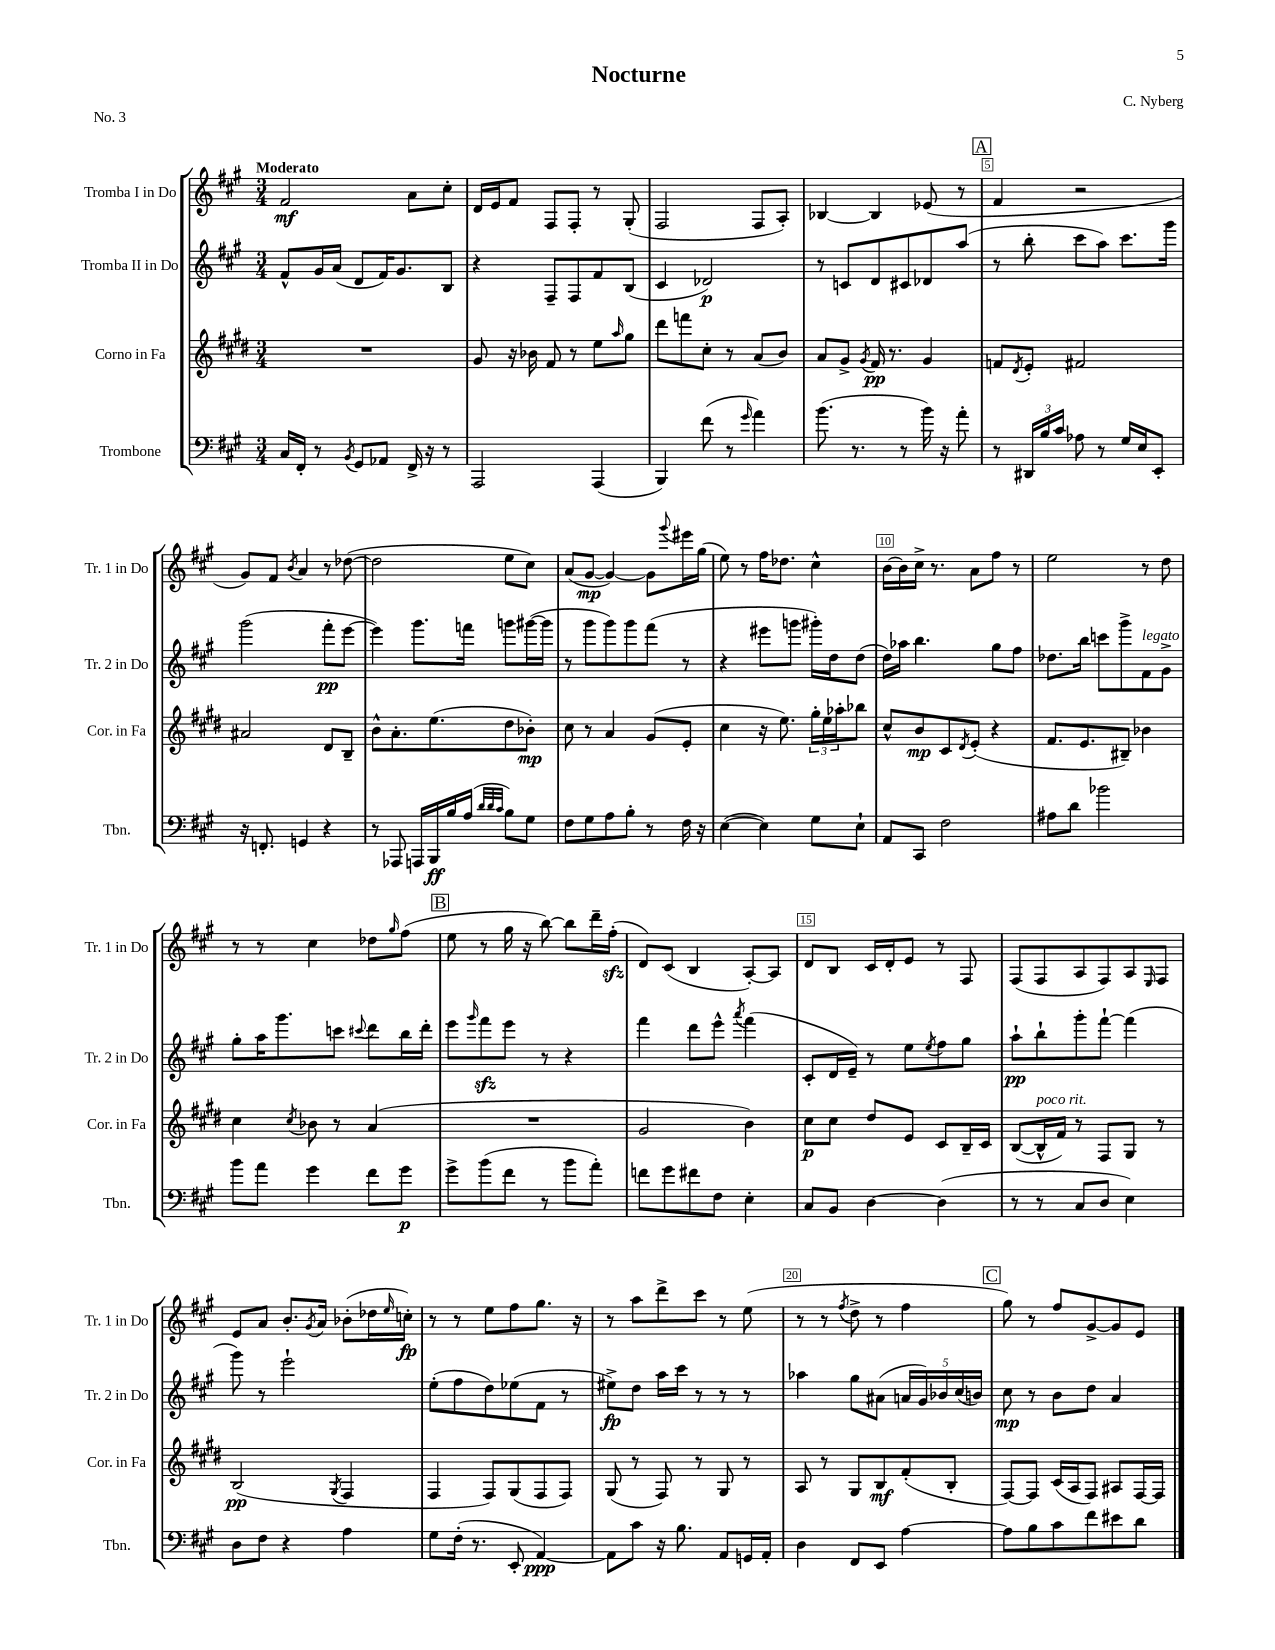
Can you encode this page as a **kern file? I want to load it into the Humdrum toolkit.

**kern	**dynam	**kern	**dynam	**kern	**dynam	**kern	**dynam
*part4	*part4	*part3	*part3	*part2	*part2	*part1	*part1
*staff4	*staff4	*staff3	*staff3	*staff2	*staff2	*staff1	*staff1
*I"Trombone	*	*I"Corno in Fa	*	*I"Tromba II in Do	*	*I"Tromba I in Do	*
*I'Tbn.	*	*I'Cor. in Fa	*	*I'Tr. 2 in Do	*	*I'Tr. 1 in Do	*
*clefF4	*	*clefG2	*	*clefG2	*	*clefG2	*
*k[f#c#g#]	*	*k[f#c#g#d#]	*	*k[f#c#g#]	*	*k[f#c#g#]	*
*M3/4	*	*M3/4	*	*M3/4	*	*M3/4	*
=1	=1	=1	=1	=1	=1	=1	=1
!	!	!	!	!	!	!LO:TX:a:B:t=Moderato	!
16C#/LL	.	2.r	.	8f#^^/L	.	2f#/	mf
16FF#'/JJ	.	.	.	.	.	.	.
8r	.	.	.	16g#/L	.	.	.
.	.	.	.	(16a/JJ	.	.	.
8qBB/	.	.	.	.	.	.	.
8GG#/L	.	.	.	8d/L	.	.	.
8AA-X/J	.	.	.	16f#/K)	.	.	.
.	.	.	.	8.g#/	.	.	.
16FF#^/	.	.	.	.	.	8a\L	.
16r	.	.	.	.	.	.	.
8r	.	.	.	8B/J	.	8cc#'\J	.
=2	=2	=2	=2	=2	=2	=2	=2
2AAA/	.	8g#/	.	4r	.	16d/LL	.
.	.	.	.	.	.	16e/J	.
.	.	16r	.	.	.	8f#/J	.
.	.	16b-X\	.	.	.	.	.
.	.	8f#/	.	8F#~/L	.	8F#/L	.
.	.	8r	.	8F#/	.	8F#'/J	.
(4AAA/	.	8ee\L	.	8f#/	.	8r	.
.	.	16qqaa/	.	.	.	.	.
.	.	8gg#\J	.	(8B/J	.	(8G#'/	.
=3	=3	=3	=3	=3	=3	=3	=3
4BBB/)	.	8ddd#\L	.	4c#/	.	2F#/	.
.	.	8fffn\	.	.	.	.	.
(8f#\	.	8cc#'\J	.	2d-X/)	p	.	.
8r	.	8r	.	.	.	.	.
16qqg#/	.	.	.	.	.	.	.
4a\)	.	(8a/L	.	.	.	8F#/L	.
.	.	8b/J)	.	.	.	8A'/J)	.
=4	=4	=4	=4	=4	=4	=4	=4
(8.b\	.	8a/L	.	8r	.	[4B-X/	.
.	.	8g#^/J	.	8cn/L	.	.	.
8.r	.	.	.	.	.	.	.
.	.	8qg#/	.	.	.	.	.
.	.	16f#/	pp	8d/	.	4B-/]	.
.	.	8.r	.	.	.	.	.
8r	.	.	.	8c#X/	.	.	.
16b\)	.	4g#/	.	8d-X/	.	(8e-X/	.
16r	.	.	.	.	.	.	.
8a'\	.	.	.	(8aa/J	.	8r	.
!!LO:REH:place=s1:t=A
=5	=5	=5	=5	=5	=5	=5	=5
8r	.	8fn/L	.	8r	.	4f#/	.
.	.	8qd#/	.	.	.	.	.
24DD#X/LL	.	8e'/J	.	8bb'\	.	.	.
24B/	.	.	.	.	.	.	.
24c#/JJ	.	.	.	.	.	.	.
8A-X\	.	2f#X/	.	8ccc#\L	.	2r	.
8r	.	.	.	8aa\J)	.	.	.
16G#/LL	.	.	.	8.ccc#\L	.	.	.
16E/J	.	.	.	.	.	.	.
8EE'/J	.	.	.	.	.	.	.
.	.	.	.	16ggg#\Jk	.	.	.
!!LO:LB:g=z
=6	=6	=6	=6	=6	=6	=6	=6
16r	.	2a#X/	.	(2ggg#\	.	8g#/L)	.
8.FFn'/	.	.	.	.	.	.	.
.	.	.	.	.	.	8f#/J	.
.	.	.	.	.	.	8qb/	.
4GGn/	.	.	.	.	.	4a/	.
4r	.	8d#/L	.	8fff#'\L	pp	8r	.
.	.	8B~/J	.	[8eee\J	.	([8dd-X\	.
=7	=7	=7	=7	=7	=7	=7	=7
8r	.	8b^^\L	.	4eee\])	.	2dd-\]	.
8AAA-X/	.	8.a'\	.	.	.	.	.
16AAAn/LL	.	.	.	8.ggg#\L	.	.	.
16BBB/	ff	(8.ee\	.	.	.	.	.
16B/	.	.	.	.	.	.	.
(16A/JJ	.	.	.	16fffn\Jk	.	.	.
32qqd/LLL	.	.	.	.	.	.	.
32qqd/	.	.	.	.	.	.	.
32qqc#/JJJ	.	.	.	.	.	.	.
8B\L)	.	8dd#\	.	8gggn\L	.	8ee\L	.
8G#\J	.	8b-X'\J)	mp	([16ggg#X\L	.	8cc#\J)	.
.	.	.	.	16ggg#\JJ]	.	.	.
=8	=8	=8	=8	=8	=8	=8	=8
8F#\L	.	8cc#\	.	8r	.	(8a/L	.
8G#\	.	8r	.	8ggg#\L	.	[8g#/J	mp
8A\	.	4a/	.	8ggg#\)	.	4g#/_)	.
8B'\J	.	.	.	8ggg#\	.	.	.
8r	.	(8g#/L	.	(8fff#\J	.	8g#\L]	.
.	.	.	.	.	.	8qqggg#/	.
16F#\	.	8e'/J	.	8r	.	16eee#X\L	.
16r	.	.	.	.	.	(16gg#\JJ	.
=9	=9	=9	=9	=9	=9	=9	=9
([4E\	.	4cc#\	.	4r	.	8ee\)	.
.	.	.	.	.	.	8r	.
4E\])	.	16r	.	8eee#X\L	.	16ff#\KL	.
.	.	8.ee\)	.	.	.	8.dd-X\J	.
.	.	.	.	8gggn\J	.	.	.
8G#\L	.	24gg#'\LL	.	16ggg#X'\LL)	.	4cc#^^\	.
.	.	24ee\	.	.	.	.	.
.	.	.	.	16dd\J	.	.	.
.	.	24aa-X'\J	.	.	.	.	.
8E`\J	.	8bb-X\J	.	(8dd\J	.	.	.
=10	=10	=10	=10	=10	=10	=10	=10
8AA/L	.	8cc#^^/L	.	16dd\LL)	.	[16b\LL	.
.	.	.	.	16aa-X\JJ	.	16b\]	.
8CC#/J	.	8b/	mp	4.bb\	.	16cc#^\JJ	.
.	.	.	.	.	.	8.r	.
2F#\	.	8c#/	.	.	.	.	.
.	.	8qd#/	.	.	.	.	.
.	.	(8e'/J	.	.	.	8a\L	.
.	.	4r	.	8gg#\L	.	8ff#\J	.
.	.	.	.	8ff#\J	.	8r	.
=11	=11	=11	=11	=11	=11	=11	=11
8A#X\L	.	8.f#/L	.	8.dd-X\L	.	2ee\	.
8d\J	.	.	.	.	.	.	.
.	.	8.e/	.	16bb\Jk	.	.	.
2b-X\	.	.	.	8cccn\L	.	.	.
.	.	8B#X~/J)	.	8ggg#^\	.	.	.
!	!	!	!	!LO:TX:a:i:t=legato	!	!	!
.	.	4b-X\	.	8f#\	.	8r	.
.	.	.	.	8g#^\J	.	8dd\	.
!!LO:LB:g=z
=12	=12	=12	=12	=12	=12	=12	=12
8b\L	.	4cc#\	.	8gg#'\L	.	8r	.
8a\J	.	.	.	16aa\K	.	8r	.
.	.	.	.	8.ggg#\	.	.	.
.	.	8qcc#/	.	.	.	.	.
4g#\	.	8b-X\	.	.	.	4cc#\	.
.	.	8r	.	8cccn\J	.	.	.
.	.	.	.	8qqccc#X/	.	.	.
8f#\L	.	(4a/	.	8ddd\L	.	8dd-X\L	.
.	.	.	.	.	.	16qqgg#/	.
8g#\J	p	.	.	16bb\L	.	(8ff#\J	.
.	.	.	.	16ddd'\JJ	.	.	.
!!LO:REH:place=s1:t=B
=13	=13	=13	=13	=13	=13	=13	=13
8g#^\L	.	2.r	.	8eee\L	.	8ee\	.
.	.	.	.	16qqggg#/	.	.	.
(8b\	.	.	.	8fff#zz\	.	8r	.
8f#\J	.	.	.	8eee\J	.	16gg#\	.
.	.	.	.	.	.	16r	.
8r	.	.	.	8r	.	[8bb\)	.
8b\L	.	.	.	4r	.	8bb\L]	.
8a'\J)	.	.	.	.	.	16ddd~\L	.
.	.	.	.	.	.	(16ff#zz'\JJ	.
=14	=14	=14	=14	=14	=14	=14	=14
8fn\L	.	2g#/	.	4fff#\	.	8d/L)	.
8g#\	.	.	.	.	.	(8c#/J	.
8f#X\	.	.	.	8ddd\L	.	4B/	.
8F#\J	.	.	.	8eee^^\J	.	.	.
.	.	.	.	8qaaa/	.	.	.
4E'\	.	4b\)	.	(4fff#\	.	[8A'/L)	.
.	.	.	.	.	.	8A/J]	.
=15	=15	=15	=15	=15	=15	=15	=15
8C#/L	.	8cc#\L	p	8c#'/L	.	8d/L	.
8BB/J	.	8cc#\J	.	16d/L	.	8B/J	.
.	.	.	.	16e~/JJ)	.	.	.
[4D\	.	8dd#/L	.	8r	.	16c#/LL	.
.	.	.	.	.	.	16d'/J	.
.	.	8e/J	.	8ee\L	.	8e/J	.
.	.	.	.	8qee/	.	.	.
(4D\]	.	8c#/L	.	8ff#\	.	8r	.
.	.	16B~/L	.	8gg#\J	.	8F#/	.
.	.	16c#/JJ	.	.	.	.	.
=16	=16	=16	=16	=16	=16	=16	=16
8r	.	([8B/L	.	8aa`\L	pp	(8F#/L	.
!	!	!LO:TX:a:i:t=poco rit.	!	!	!	!	!
8r	.	16B^^/L]	.	8bb`\	.	8F#/	.
.	.	16f#/JJ)	.	.	.	.	.
8C#/L	.	8r	.	8ggg#'\	.	8A/	.
8D/J	.	8F#/L	.	[8fff#`\J	.	8F#/)	.
4E\)	.	8G#/J	.	(4fff#\]	.	8A/	.
.	.	.	.	.	.	16qqE/	.
.	.	8r	.	.	.	8F#/J	.
!!LO:LB:g=z
=17	=17	=17	=17	=17	=17	=17	=17
8D\L	.	(2B/	pp	8ggg#\)	.	8e/L	.
8F#\J	.	.	.	8r	.	8a/J	.
4r	.	.	.	2eee`\	.	8.b'/L	.
.	.	.	.	.	.	8qg#/	.
.	.	.	.	.	.	16a/Jk	.
.	.	8qG#/	.	.	.	.	.
4A\	.	4F#/	.	.	.	(8b-X'\L	.
.	.	.	.	.	.	16dd-X\L	.
.	.	.	.	.	.	16qqee/	.
.	.	.	.	.	.	16ccn'\JJ)	fp
=18	=18	=18	=18	=18	=18	=18	=18
8G#\L	.	4F#/	.	(8ee'\L	.	8r	.
(16F#'\Jk	.	.	.	8ff#\	.	8r	.
8.r	.	.	.	.	.	.	.
.	.	8F#/L)	.	8dd\)	.	8ee\L	.
8EE'/	.	(8G#/	.	(8ee-X\	.	8ff#\	.
[4AA/)	ppp	8F#/	.	8f#\J	.	8.gg#\J	.
.	.	8F#/J)	.	8r	.	.	.
.	.	.	.	.	.	16r	.
=19	=19	=19	=19	=19	=19	=19	=19
8AA\L]	.	(8G#/	.	8ee#X^\L)	fp	8r	.
8c#\J	.	8r	.	8dd\J	.	8aa\L	.
16r	.	8F#/)	.	16aa\LL	.	8ddd^\	.
8.B\	.	.	.	16ccc#\JJ	.	.	.
.	.	8r	.	8r	.	8ccc#\J	.
8AA/L	.	8G#/	.	8r	.	8r	.
16GGn/L	.	8r	.	8r	.	(8ee\	.
16AA'/JJ	.	.	.	.	.	.	.
=20	=20	=20	=20	=20	=20	=20	=20
4D\	.	8A/	.	4aa-X\	.	8r	.
.	.	8r	.	.	.	8r	.
.	.	.	.	.	.	8qff#/	.
8FF#/L	.	8G#/L	.	8gg#\L	.	8dd^\	.
8EE/J	.	8B/	mf	(8a#X\J	.	8r	.
[4A\	.	(8f#'/	.	20an/LL	.	4ff#\	.
.	.	.	.	20g#/)	.	.	.
.	.	.	.	20b-X/	.	.	.
.	.	8B'/J	.	.	.	.	.
.	.	.	.	(20cc#/	.	.	.
.	.	.	.	20bn/JJ)	.	.	.
!!LO:REH:place=s1:t=C
=21	=21	=21	=21	=21	=21	=21	=21
8A\L]	.	[8F#/L)	.	8cc#\	mp	8gg#\)	.
8B\	.	8F#/J]	.	8r	.	8r	.
8c#\	.	(16c#/LL	.	8b\L	.	8ff#/L	.
.	.	16A/J	.	.	.	.	.
8f#\	.	8F#/J)	.	8dd\J	.	[8g#^/	.
8e#X\	.	8A#X/L	.	4a/	.	8g#/]	.
8d\J	.	[16F#/L	.	.	.	8e/J	.
.	.	16F#/JJ]	.	.	.	.	.
==	==	==	==	==	==	==	==
*-	*-	*-	*-	*-	*-	*-	*-
